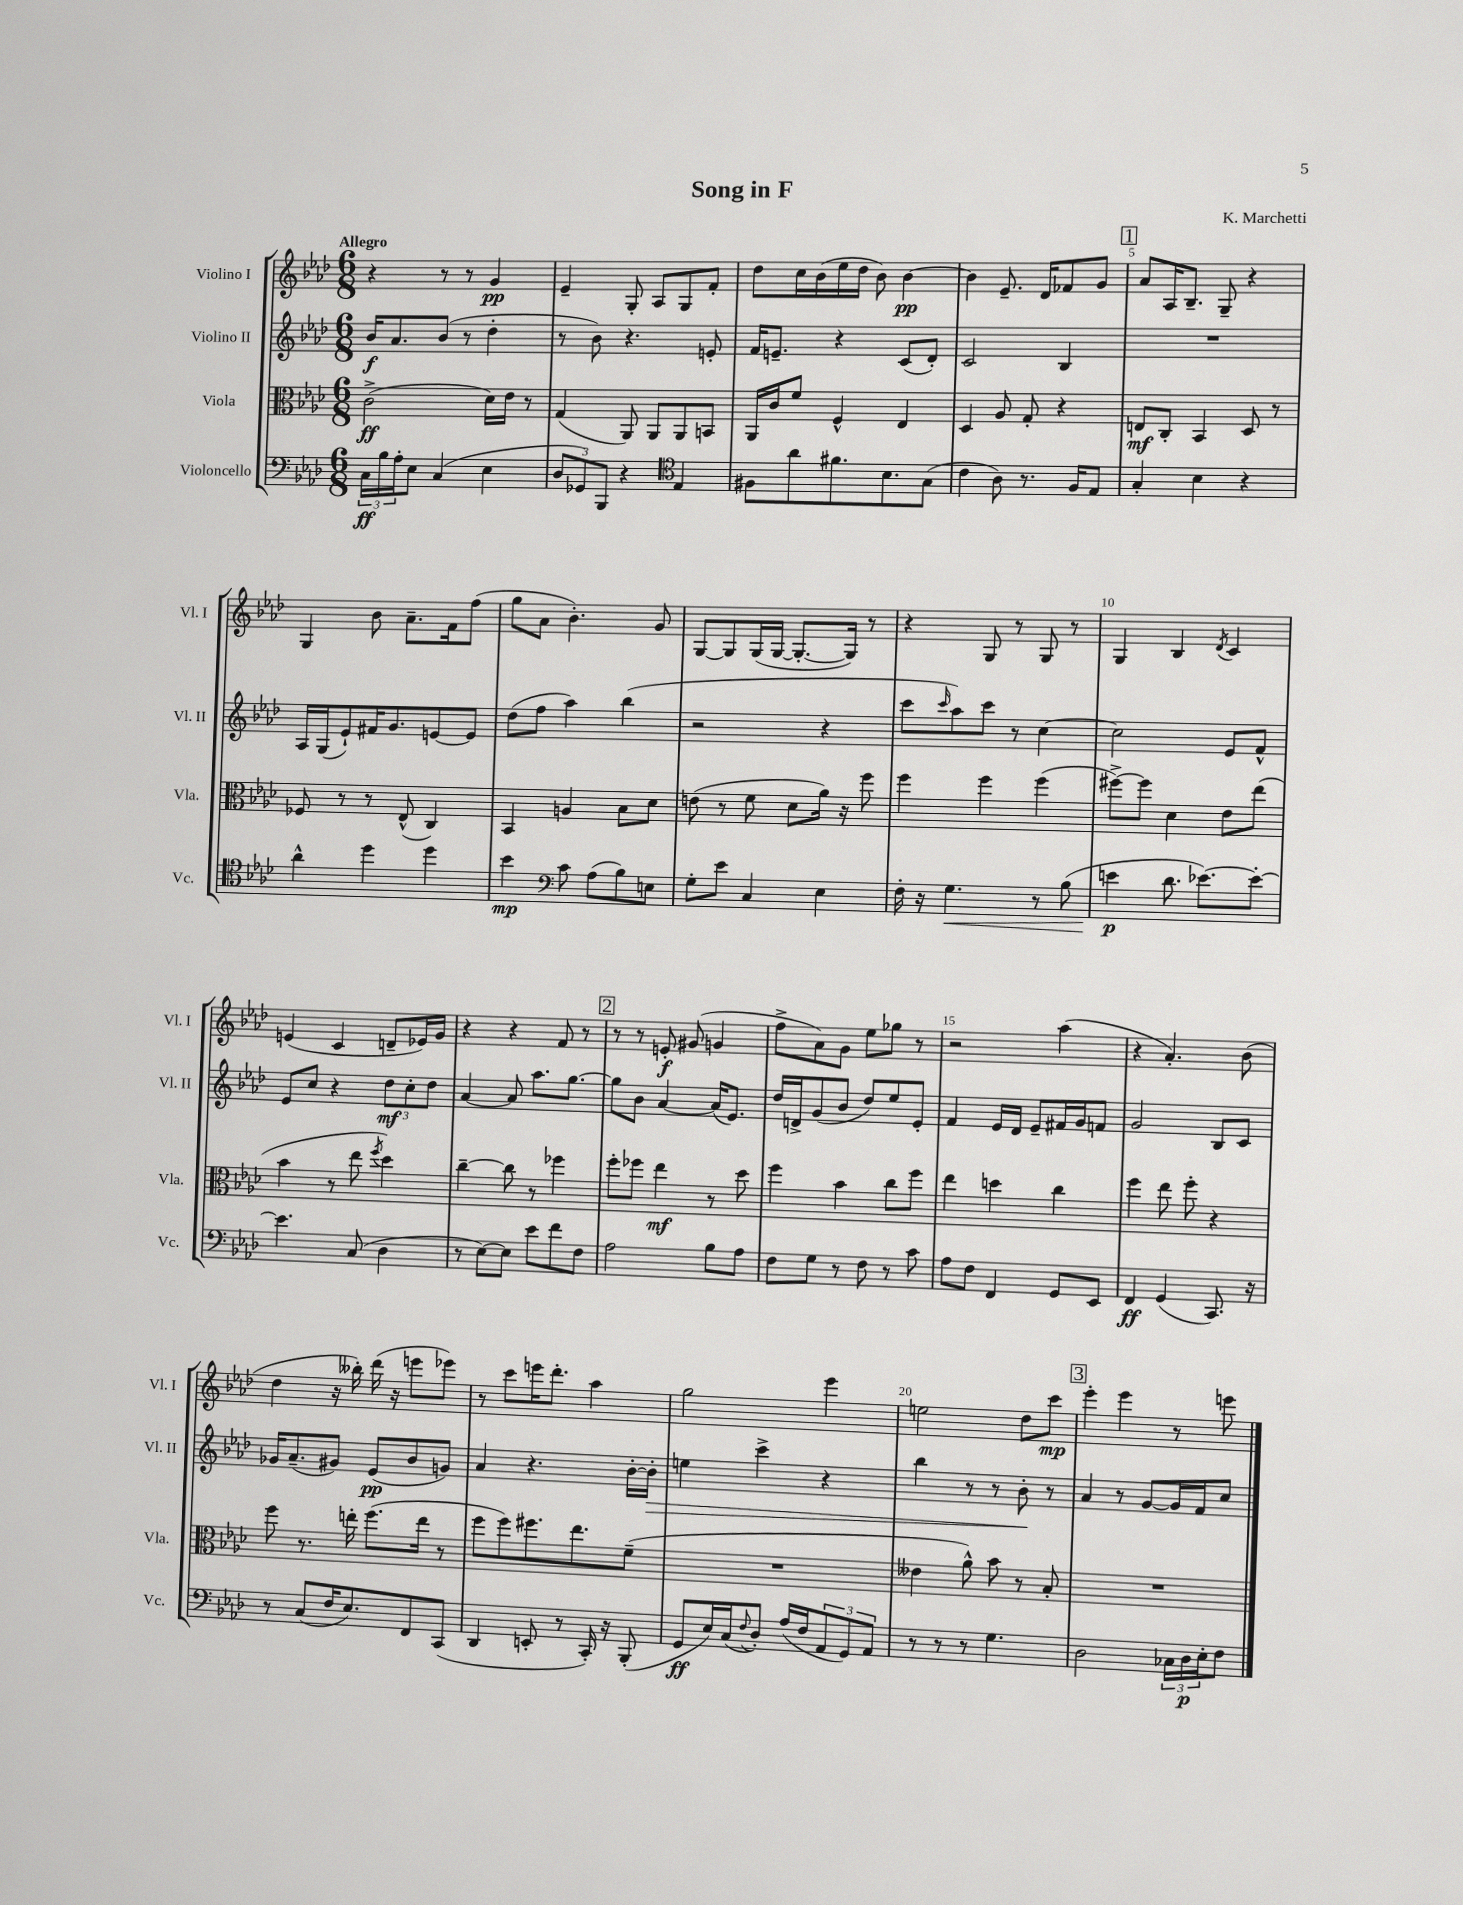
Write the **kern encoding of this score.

**kern	**kern	**kern	**kern
*staff4	*staff3	*staff2	*staff1
*clefF4	*clefC3	*clefG2	*clefG2
*k[b-e-a-d-]	*k[b-e-a-d-]	*k[b-e-a-d-]	*k[b-e-a-d-]
*M6/8	*M6/8	*M6/8	*M6/8
24C\LL	(2c^\	16b-/LK	4r
24B-\	.	.	.
.	.	8.a-/	.
24A-'\J	.	.	.
8E-\J	.	.	.
(4C/	.	(8b-/J	8r
.	.	8r	8r
4E-\	16d-\LL)	4dd-'\	4g/
.	16e-\JJ	.	.
.	8r	.	.
=	=	=	=
12D-/L	(4G/	8r	4e-~/
12GG-/)	.	.	.
.	.	8b-\)	.
12BBB-/J	.	.	.
4r	8AA-/)	4.r	8G'/
.	8AA-/L	.	8A-/L
*clefC4	*	*	*
4E-/	8AA-/	.	8G/
.	8BB/J	8e'/	8f'/J
=	=	=	=
8F#\L	16AA-/LL	16f/LK	8dd-\L
.	16c/J	8.e~/J	.
8a-\	8f/J	.	16cc\L
.	.	.	(16b-\
8.f#\	4F^^/	4r	16ee-\
.	.	.	16dd-\JJ
.	.	.	8b-\)
8.B-\	.	.	.
.	4E-/	(8c/L	[4b-\
(8G\J	.	8d-'/J)	.
=	=	=	=
4c\	4D-/	2c/	4b-\]
8A-\)	8A-/	.	8.e-~/
8.r	8G'/	.	.
.	.	.	16d-/LK
.	4r	4B-/	8f-/
16F/LK	.	.	.
8E-/J	.	.	8g/J
=	=	=	=
4G'/	8E/L	2.r	8a-/L
.	8C'/J	.	16A-/K
.	.	.	8.B-~/J
4B-\	4BB-/	.	.
.	.	.	8G~/
4r	8D-/	.	4r
.	8r	.	.
=	=	=	=
4a-^^\	8F-/	16A-/LL	4G/
.	.	(16G/J	.
.	8r	8e-`/)	.
4dd-\	8r	16f#/K	8b-\
.	.	8.g/	.
.	(8E-^^/	.	8.a-~\L
4dd-\	4C/)	[8e/	.
.	.	.	16f\k
.	.	8e/]J	(8ff\J
=	=	=	=
4b-\	4BB-/	(8dd-\L	8gg\L
.	.	8ff\J	8a-\J
*clefF4	*	*	*
8c\	4A/	4aa-\)	4.b-'\)
(8A-\L	.	.	.
8B-\)	8B-\L	(4bb-\	.
8E\J	8d-\J	.	8g/
=	=	=	=
8G'\L	(8e\	2r	[8G/L
8e-\J	8r	.	8G/]
4C/	8f\	.	(16G/L
.	.	.	[16G/JJ
.	8d-\L	.	8.G'/_L
4E-\	16a-\Jk)	4r	.
.	16r	.	16G/]Jk)
.	8ff\	.	8r
=	=	=	=
16F'\	4ff\	8ccc\L	4r
16r	.	.	.
.	.	16qqccc/	.
4.G\	.	8aa-\)	.
.	4ff\	8ccc\J	8G/
.	.	8r	8r
8r	(4ff\	[4cc\	8G/
(8B-\	.	.	8r
=	=	=	=
4e\	[8ff#^\L)	2cc\]	4G/
.	8ff#\]J	.	.
8.d-\	4d-\	.	4B-/
[8.e-\L)	.	.	.
.	.	.	8qd-/
.	8e-\L	8e-/L	4c/
8e-'\_J	(8ee-\J	8f^^/J	.
=	=	=	=
4.e-\]	4b-\	8e-/L	(4e/
.	.	8cc/J	.
.	8r	4r	4c/
(8C/	8ee-\	.	.
.	8qff/	.	.
4D-\	4dd-\)	12dd-\L	8d~/L
.	.	12cc'\	.
.	.	.	16e-/L)
.	.	12dd-\J	.
.	.	.	16g/JJ
=	=	=	=
8r	[4cc~\	[4a-/	4r
[8E-\L)	.	.	.
8E-\]J	8cc\]	8a-/]	4r
8e-\L	8r	8.aa-\L	.
8f\	4ff-\	.	8f/
.	.	[8.gg\J	.
8F\J	.	.	8r
=	=	=	=
2A-\	8ff'\L	8gg\]L	8r
.	8ff-\J	8b-\J	8r
.	4ee-\	[4a-/	8e'/
.	.	.	(8g#/
8B-\L	8r	(16a-/]LK	4g/
.	.	8.e-/J)	.
8A-\J	8dd-\	.	.
=	=	=	=
8F\L	4ff\	16dd-/LL	8ff^\L
.	.	16d^/J	.
8G\J	.	(8g/	8a-\)
8r	4b-\	8b-/J	8g\J
8F\	.	8dd-/L)	8ee-\L
8r	8cc\L	8ee-/	8gg-\J
8c\	8ff\J	8e-'/J	8r
=	=	=	=
8A-\L	4ee-\	4f/	2r
8F\J	.	.	.
4FF/	4dd\	16e-/LL	.
.	.	16d-/JJ	.
.	.	8e-~/L	.
8GG/L	4cc\	16f#/L	(4aa-\
.	.	16g/J	.
8EE-/J	.	8f/J	.
=	=	=	=
4FF/	4ff\	2g/	4r
(4GG/	8ee-\	.	4.a-'/)
.	8ff'\	.	.
8.CC/)	4r	8B-/L	.
.	.	8c/J	(8b-\
16r	.	.	.
=	=	=	=
8r	8ff\	16g-/LK	4dd-\
.	.	(8.a-~/	.
(8C/L	8.r	.	.
16F/K	.	8g#/J)	16r
8.E-/)	16ee'\	.	16bb--'\)
.	(8.ff\L	(8e-/L	(16ddd-\
.	.	.	16r
8FF/	.	8b-/	8eee\L
.	16ee\Jk	.	.
(8CC/J	8r	8g/J)	8eee-\J)
=	=	=	=
4DD-/	8ff\L	4a-/	8r
.	8ff\)	.	8ccc\L
8EE'/	8.ff#\	4.r	16eee\K
.	.	.	8.ddd-'\J
8r	.	.	.
.	8.ee-\	.	.
16CC'/)	.	.	4aa-\
16r	.	.	.
(8BBB-'/	(8f~\J	[16b-'\LL	.
.	.	16b-'\]JJ	.
=	=	=	=
8GG/L	2.r	4ee\	2gg\
16E-/L)	.	.	.
(16C/J	.	.	.
8qqF/	.	.	.
8D-'/J)	.	4ccc^\	.
(16A-/LL	.	.	.
16F/J	.	.	.
12AA-/	.	4r	4eee-\
12GG/)	.	.	.
12AA-/J	.	.	.
=	=	=	=
8r	4e--\	4bb-\	2ee\
8r	.	.	.
8r	8a-^^\)	8r	.
4.G\	8b-\	8r	.
.	8r	8b-'\	8dd-\L
.	8B-'/	8r	8ccc\J
=	=	=	=
2D-\	2.r	4a-/	4eee-'\
.	.	8r	4eee-\
.	.	[8g/L	.
24C-\LL	.	16g/]L	8r
24D-\	.	.	.
.	.	16f/J	.
24E-'\J	.	.	.
8F\J	.	8cc/J	8eee\
==	==	==	==
*-	*-	*-	*-
